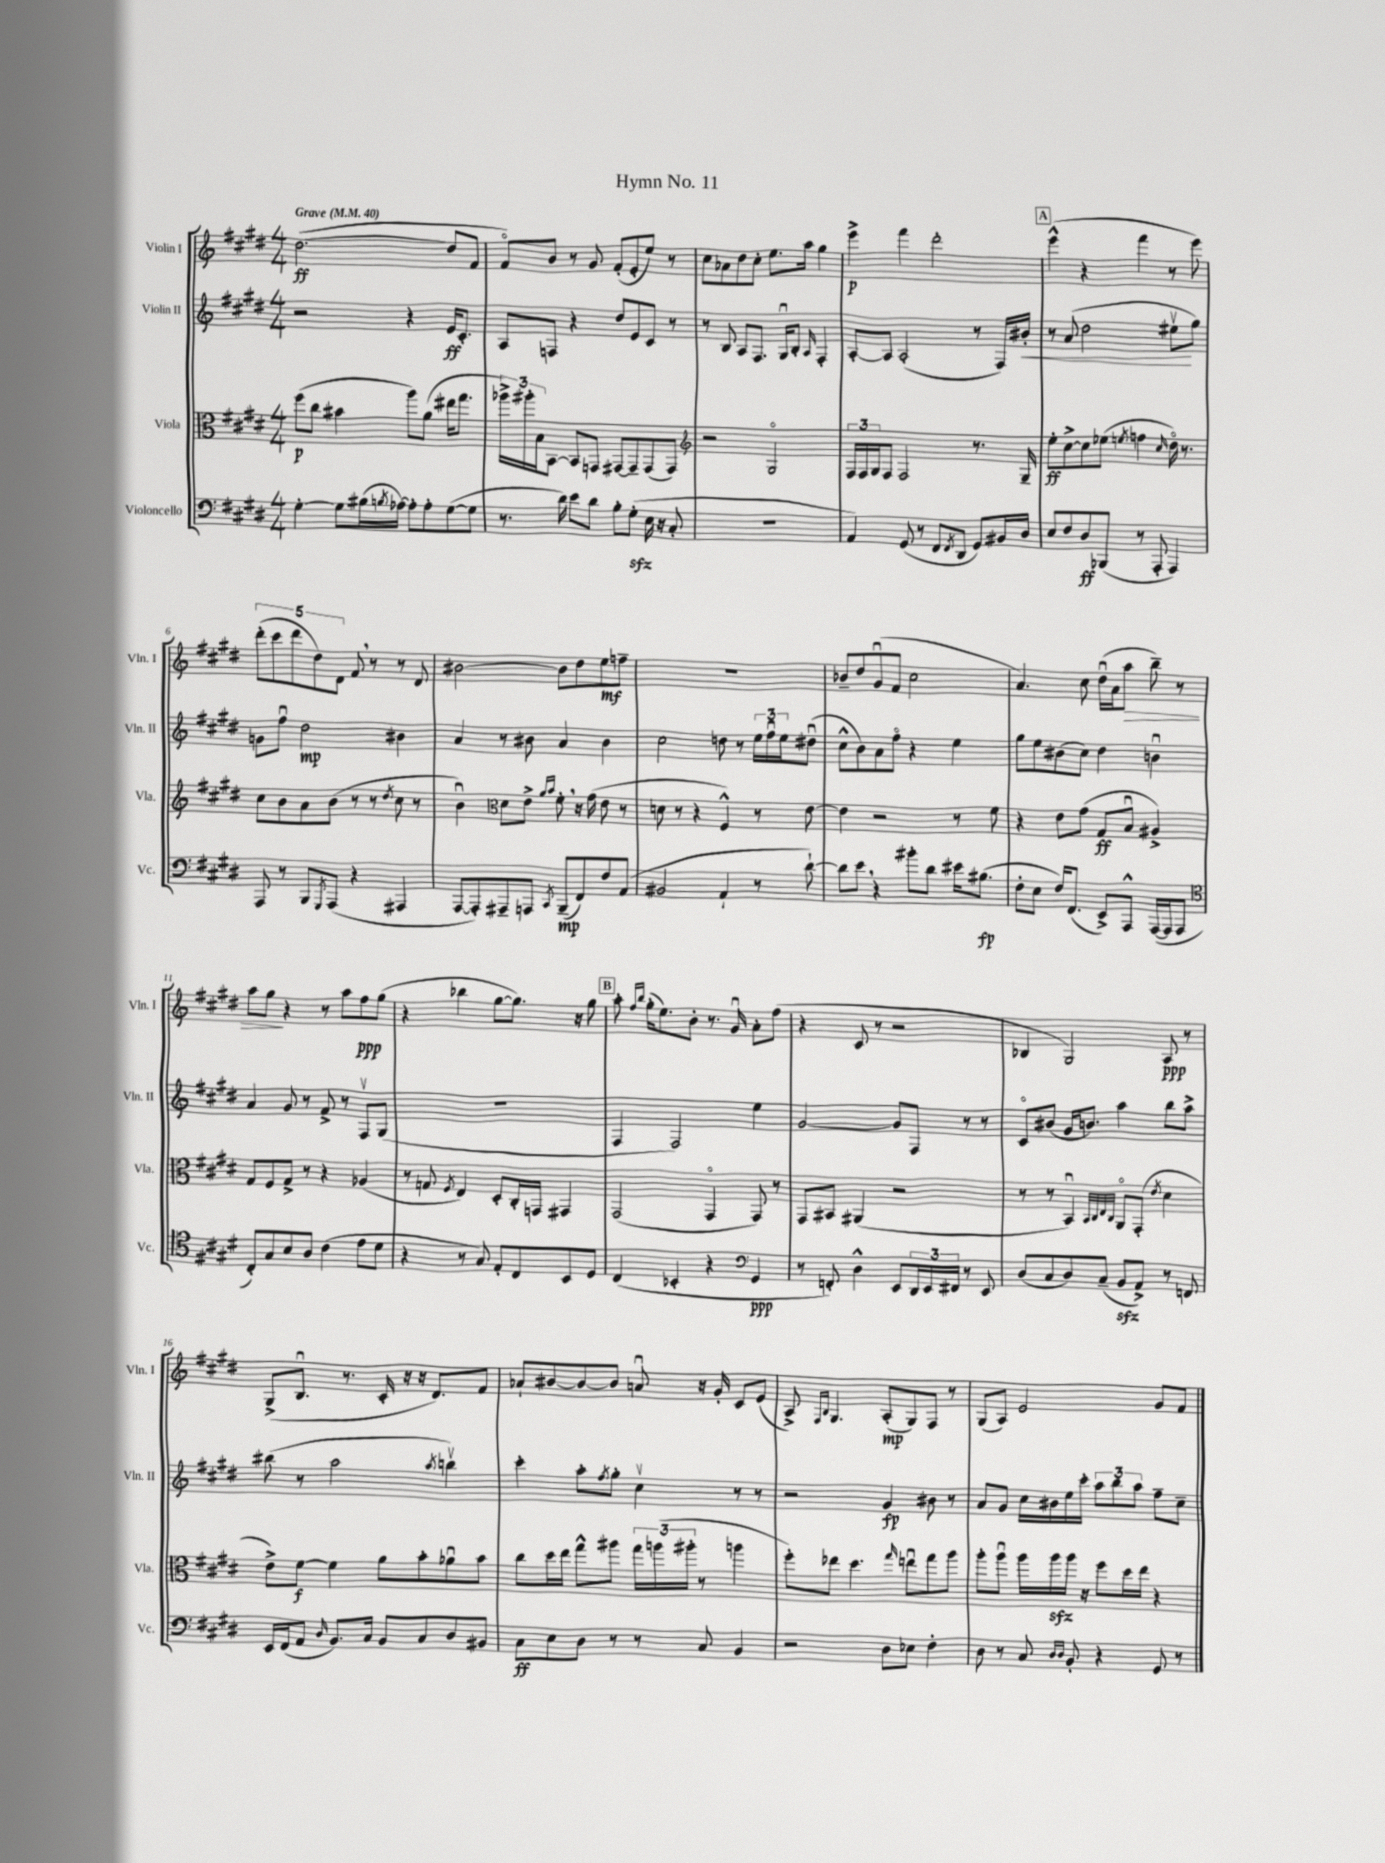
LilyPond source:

\header { title = "Hymn No. 11" }
<<
\new StaffGroup <<
\new Staff = "s0" \with { instrumentName = "Violin I" shortInstrumentName = "Vln. I" } {
    \clef treble \key e \major \numericTimeSignature \time 4/4 \tempo "Grave" 4 = 40
    dis''2.~\ff( dis''8 fis'8 |
    fis'8\flageolet) b'8 r8 gis'8 fis'8-.( e'8-. e''8) r8 |
    cis''8 aes'8 dis''8 cis''8-. e''8. a''16 gis''4 |
    e'''4->\p fis'''4 dis'''2-. |
    \mark \markup { \box "A" } e'''4-^( r4 fis'''4 r8 e'''8) |
    \tuplet 5/4 { dis'''8-.( cis'''8 dis'''8 dis''8) dis'8 } fis'8 \breathe r8 r8 dis'8 |
    bis'2~ bis'8 dis''8 e''8\mf f''8-- |
    R1 |
    bes'8-- dis''8 gis'8\downbow( fis'8 cis''2 |
    a'4.) cis''8 dis''16\downbow( a'16 a''8\> b''8--) r8 |
    a''8 gis''8\! r4 r8 a''8 fis''8\ppp gis''8( |
    r4 bes''4 gis''8~ gis''8.) r16 gis''8 |
    \mark \markup { \box "B" } a''8-. \grace { fis''16 b''16 } gis''16-.( e''8.) b'8-. r8. gis'16\downbow a'8-. fis''8( |
    r4 cis'8 r8 r2 |
    bes4 gis2) a8\ppp r8 |
    gis8->( b8.\downbow r8. cis'16-. r16 r16 dis'8.) fis'8 |
    aes'8-! bis'8~ bis'8~ bis'8 a'8\downbow r16 gis'16-. cis'8 e'8( |
    a8->) \grace { fis16 b16 } gis4. a8-.\mp( gis8) fis8 r8 |
    gis8( a8) e'2 gis'8 fis'8 \bar "|." |
}
\new Staff = "s1" \with { instrumentName = "Violin II" shortInstrumentName = "Vln. II" } {
    \clef treble \key e \major \numericTimeSignature \time 4/4
    r2 r4 e'16\ff cis'8.-. |
    a8 f8 r4 dis''8 e'8 cis'8 r8 |
    r8 b8 a8 fis8. gis16\downbow b8-. \grace { a16 } fis4-. |
    a8~-. a8 a2-.( r8 fis16) bis'16-.\< |
    \mark \markup { \box "A" } r8 a'8( dis''2 eis''8\upbow\! gis''8) |
    g'8 fis''8\downbow dis''2\mp bis'4 |
    a'4 r8 bis'8 a'4 bis'4 |
    cis''2 d''8 r8 \tuplet 3/2 { e''16 fis''16\downbow e''16 } dis''8\downbow( |
    cis''8-^ b'8) a'8 fis''8\flageolet r4 e''4 |
    gis''8 e''8 bis'8( cis''8) dis''4 b'4\downbow |
    a'4 gis'8 r8 fis'8-> r8 fis8\upbow gis8( |
    R1 |
    \mark \markup { \box "B" } fis4 fis2) e''4 |
    gis'2~ gis'8 fis8 r8 r8 |
    cis'8\flageolet bis'8( gis'16 b'8.) a''4 b''8 a''8-> |
    bis''8( r8 a''2 \acciaccatura { a''8 } b''4\upbow) |
    cis'''4-. a''8-. \acciaccatura { fis''8 } gis''8-. cis''4\upbow r8 r8 |
    r2 gis'4\fp bis'8 r8 |
    a'8 gis'8 cis''16 bis'16 e''16 cis'''16-. \tuplet 3/2 { a''8 b''8 a''8 } fis''8-- cis''8-- \bar "|." |
}
\new Staff = "s2" \with { instrumentName = "Viola" shortInstrumentName = "Vla." } {
    \clef alto \key e \major \numericTimeSignature \time 4/4
    fis''8\p( cis''8 bis'4 a''8) a'8( eis''16 gis''8. |
    \tuplet 3/2 { aes''16->) ais''16-. b16 } b,8~ b,8 g,8 gis,8~ gis,8-- gis,8( gis,8) |
    \clef treble r2 gis2\flageolet |
    \tuplet 3/2 { fis16 fis16 gis16 } fis8 fis2 r8. gis16-- |
    \mark \markup { \box "A" } e''8-.\ff cis''8~-> cis''8 ees''8( \acciaccatura { e''8 } f''4 \grace { cis''16 } dis''16\flageolet) r8. |
    cis''8 b'8 a'8 b'8( r8 r8 \acciaccatura { dis''8 } cis''8 r8 |
    b'4\downbow) \clef alto dis'8 e'8-> \grace { a'16 b'16 } fis'8-. \breathe r16 gis'16( e'8 r8 |
    d'8 r8 r4 fis4-^) r8 e'8~ |
    e'4 r2 r8 fis'8 |
    r4 e'8 gis'8( gis8\ff b8\downbow ais4->) |
    gis8 fis8 gis8-> r8 r4 aes4( |
    r8 g8 \acciaccatura { fis8 } e4) dis8-. cis16-. g,16 gis,4 |
    \mark \markup { \box "B" } gis,2( gis,4\flageolet gis,8) r8 |
    gis,8 bis,8 ais,4( r2 |
    r8 r8 b,4\downbow) \grace { b,32 cis32 e32 cis32 } a,8\flageolet gis,8-.( \acciaccatura { e'8 } dis'4 |
    e'8->) fis'8~\f fis'4 a'8 b'8-. aes'8\downbow b'8 |
    cis''8 dis''16 e''16 gis''8-^ ais''8 \tuplet 3/2 { gis''16 a''16( ais''16-. } r8 a''4 |
    fis''8-.) ees''8 dis''4. \grace { gis''16 } e''8\downbow gis''8 a''8 |
    a''8-. a''8\downbow a''16 a''16\sfz a''16 r16 fis''8 dis''16 e''16 r4 \bar "|." |
}
\new Staff = "s3" \with { instrumentName = "Violoncello" shortInstrumentName = "Vc." } {
    \clef bass \key e \major \numericTimeSignature \time 4/4
    gis4~-. gis8 bis16( \acciaccatura { b8 } aes16~) aes8-. aes8-. gis8~( gis8 |
    r8. dis'16) e'8 dis'8 b8-. gis8-.\sfz( e16 r16 cis8-. |
    R1 |
    a,4) gis,8( r8 fis,8 \acciaccatura { fis,8 } dis,8 gis,8) bis,16 dis16 |
    \mark \markup { \box "A" } e8 fis8 dis8\ff bes,,8( r8 a,,8-. a,,4) |
    a,,8 r8 b,,8 \acciaccatura { gis,,8 } a,,8( r4 ais,,4 |
    a,,8~ a,,8-.) ais,,8-- a,,8 \acciaccatura { cis,8 } b,,8--\mp( fis,8) fis8 a,8( |
    bis,2 a,4-! r8 dis'8~-!) |
    dis'8 e'8 \breathe r4 bis'8-. dis'8 eis'16 bis8.\fp( |
    fis8-. e8 fis16) fis,8.( e,8->) a,,8-^ a,,16~( a,,16 a,,8 |
    \clef tenor cis8-.) gis8 b8 a8 cis'4( e'8 dis'8 |
    r4 r8 gis8) e8-. cis8 b,8 dis8 |
    \mark \markup { \box "B" } cis4( bes,4-. r4 \clef bass gis,4\ppp |
    r8 f,8-.) dis4-^ e,8 \tuplet 3/2 { dis,16 e,16 fis,16 } r8 e,8 |
    dis8( cis8 dis8) cis8--( b,8\sfz a,8->) r8 f,8 |
    e,16 fis,16( a,8 \grace { dis16 } b,8.) cis16 b,8 cis8 dis8 bis,8 |
    cis8\ff e8 dis8 r8 r8 cis8 b,4 |
    r2 dis8 ees8 fis4-. |
    dis8 r8 cis8 \grace { dis16 dis16 } b,8-. r4 gis,8 r8 \bar "|." |
}
>>
>>
